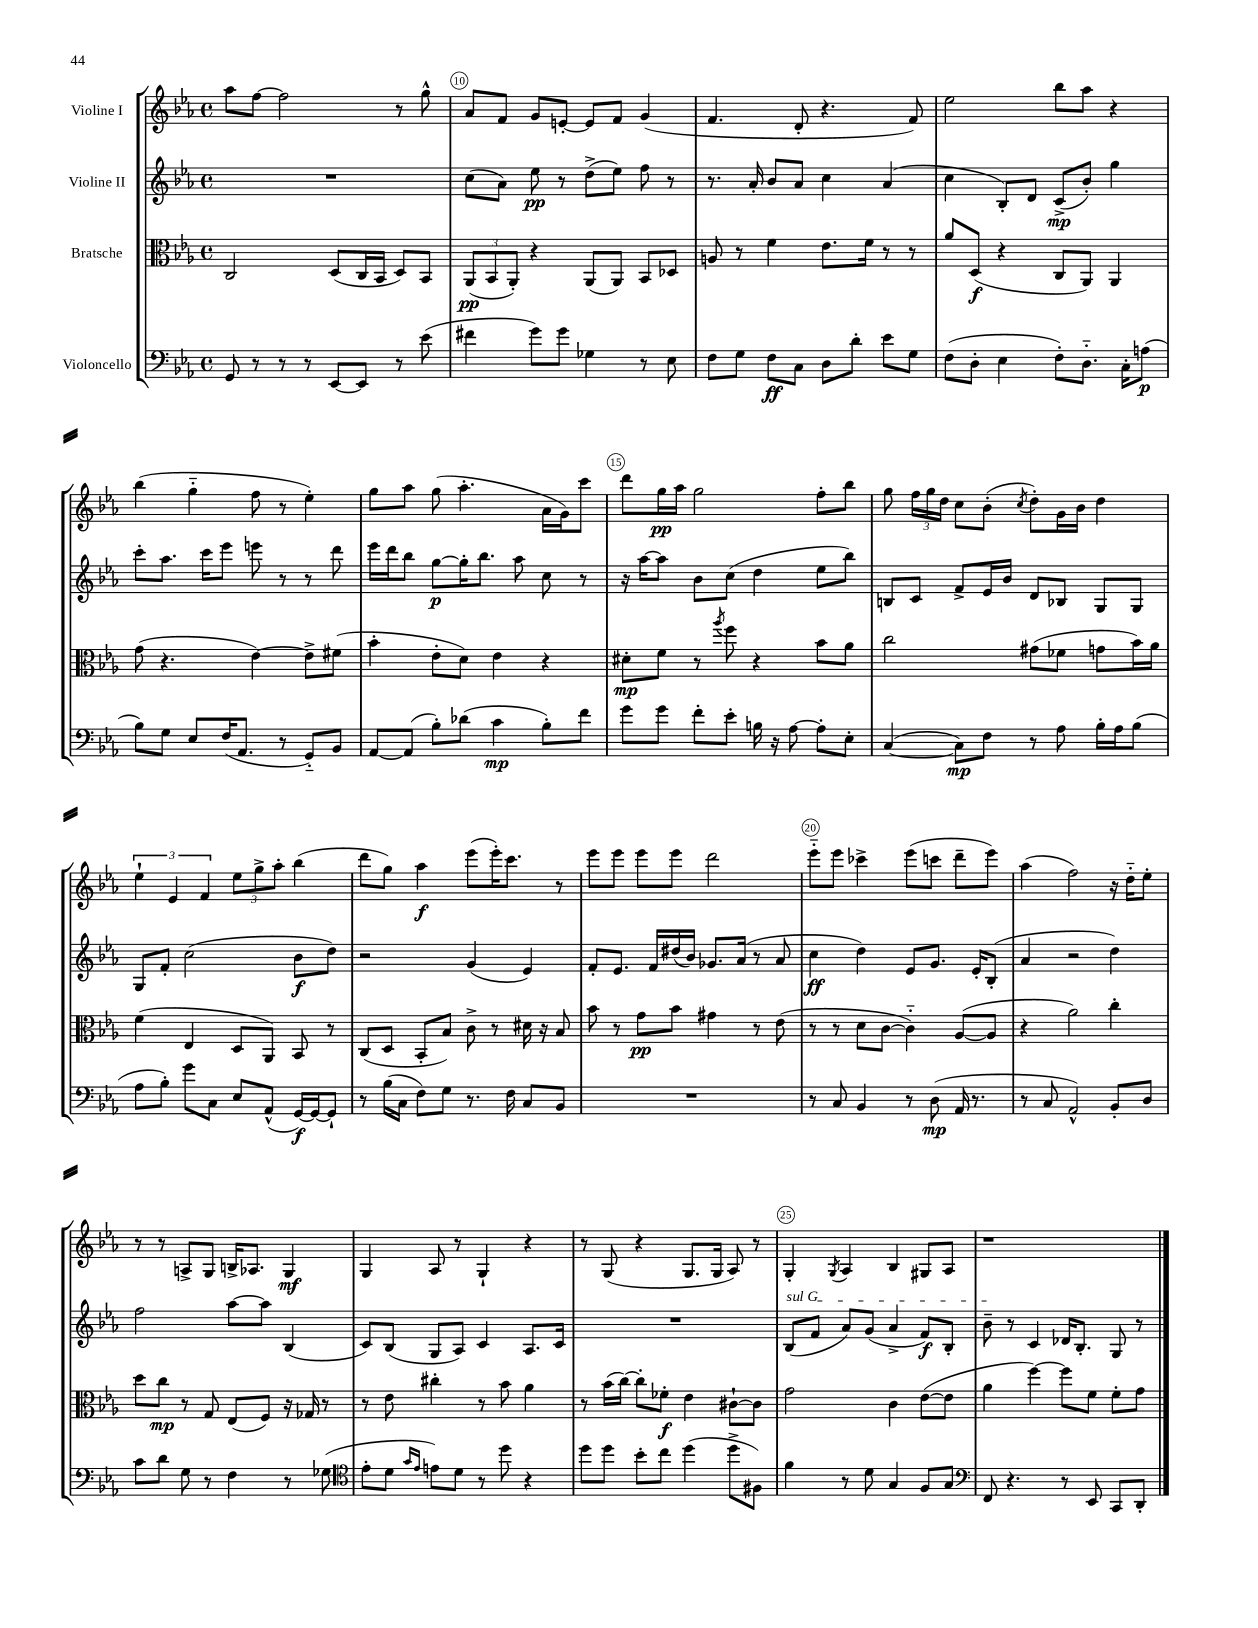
<<
\new StaffGroup <<
\new Staff = "s0" \with { instrumentName = "Violine I" } {
    \clef treble \key ees \major \defaultTimeSignature \time 4/4
    \autoBeamOff aes''8[ f''8]~ f''2 r8 g''8-^ |
    aes'8[ f'8] g'8[ e'8]~-. e'8[ f'8] g'4( |
    f'4. d'8-. r4. f'8) |
    ees''2 bes''8[ aes''8] r4 |
    bes''4( g''4-_ f''8 r8 ees''4-.) |
    g''8[ aes''8] g''8( aes''4.-. aes'16[ g'16) c'''8] |
    d'''8[ g''16\pp aes''16] g''2 f''8[-. bes''8] |
    g''8 \tuplet 3/2 { f''16[ g''16 d''16] } c''8[ bes'8]-.( \acciaccatura { c''8 } d''8[-.) g'16 bes'16] d''4 |
    \tuplet 3/2 { ees''4-! ees'4 f'4 } \tuplet 3/2 { ees''8[ g''8-> aes''8]-. } bes''4( |
    d'''8[ g''8]) aes''4\f ees'''8[( ees'''16-.) c'''8.] r8 |
    ees'''8[ ees'''8] ees'''8[ ees'''8] d'''2 |
    ees'''8[-_ ees'''8] ces'''4-> ees'''8[( c'''8] d'''8[-- ees'''8]) |
    aes''4( f''2) r16 d''16[-_ ees''8]-. |
    r8 r8 a8[-> g8] b16[-> aes8.] g4\mf |
    g4 aes8 r8 g4-! r4 |
    r8 g8( r4 g8.[ g16] aes8) r8 |
    g4-. \acciaccatura { g8 } aes4 bes4 gis8[ aes8] |
    r1 \bar "|." |
}
\new Staff = "s1" \with { instrumentName = "Violine II" } {
    \clef treble \key ees \major \defaultTimeSignature \time 4/4
    \autoBeamOff R1 |
    c''8[( aes'8]) ees''8\pp r8 d''8[->( ees''8]) f''8 r8 |
    r8. aes'16-. bes'8[ aes'8] c''4 aes'4( |
    c''4 bes8[-.) d'8] c'8[->\mp( bes'8]-.) g''4 |
    c'''8[-. aes''8.] c'''16[ ees'''8] e'''8 r8 r8 d'''8 |
    ees'''16[ d'''16 bes''8] g''8[~\p g''16-. bes''8.] aes''8 c''8 r8 |
    r16 aes''16[~ aes''8] bes'8[ c''8]( d''4 ees''8[ bes''8]) |
    b8[ c'8] f'8[-> ees'16 bes'16] d'8[ bes8] g8[ g8] |
    g8[ f'8]-. c''2( bes'8[\f d''8]) |
    r2 g'4( ees'4) |
    f'8[-. ees'8.] f'16[ dis''16( bes'16]) ges'8.[ aes'16]( r8 aes'8 |
    c''4\ff d''4) ees'8[ g'8.] ees'16[-. bes8]-.( |
    aes'4 r2 d''4) |
    f''2 aes''8[~ aes''8] bes4( |
    c'8[) bes8]( g8[ aes8]) c'4 aes8.[ c'16] |
    R1 |
    \once \override TextSpanner.bound-details.left.text = \markup { \italic "sul G" } bes8[\startTextSpan( f'8] aes'8[) g'8]( aes'4-> f'8[\f) bes8]-. |
    bes'8--\stopTextSpan r8 c'4 des'16[ bes8.]-. g8 r8 \bar "|." |
}
\new Staff = "s2" \with { instrumentName = "Bratsche" } {
    \clef alto \key ees \major \defaultTimeSignature \time 4/4
    \autoBeamOff c2 d8[( c16 bes,16] d8[) bes,8] |
    \tuplet 3/2 { aes,8[\pp( bes,8 aes,8]-.) } r4 aes,8[( aes,8]) bes,8[ des8] |
    a8 r8 f'4 ees'8.[ f'16] r8 r8 |
    aes'8[ d8]\f( r4 c8[ aes,8]) aes,4 |
    g'8( r4. ees'4~) ees'8[-> fis'8]( |
    bes'4-. ees'8[-. d'8]) ees'4 r4 |
    dis'8[-.\mp f'8] r8 \acciaccatura { aes''8 } f''8 r4 bes'8[ aes'8] |
    c''2 gis'8[( fes'8] g'8[ bes'16) aes'16] |
    f'4( ees4 d8[ aes,8]) bes,8 r8 |
    c8[( d8] bes,8[-. bes8]) c'8-> r8 dis'16 r16 bes8 |
    bes'8 r8 g'8[\pp bes'8] gis'4 r8 ees'8( |
    r8 r8 d'8[ c'8]~ c'4-_) aes8[~( aes8] |
    r4 aes'2) c''4-. |
    d''8[ c''8]\mp r8 g8 ees8[( f8]) r16 ges16 r8 |
    r8 ees'8 cis''4-. r8 bes'8 aes'4 |
    r8 bes'16[( c''16]~) c''8[-. fes'8]-.\f ees'4 cis'8[~-! cis'8] |
    g'2 c'4 ees'8[~( ees'8] |
    aes'4 f''4~) f''8[ f'8] f'8[-. g'8] \bar "|." |
}
\new Staff = "s3" \with { instrumentName = "Violoncello" } {
    \clef bass \key ees \major \defaultTimeSignature \time 4/4
    \autoBeamOff g,8 r8 r8 r8 ees,8[~ ees,8] r8 ees'8( |
    fis'4 g'8[) g'8] ges4 r8 ees8 |
    f8[ g8] f8[\ff c8] d8[ d'8]-. ees'8[ g8] |
    f8[( d8]-. ees4 f8[-.) d8.]-_ c16[-. a8]\p( |
    bes8[) g8] ees8[ f16( aes,8.] r8 g,8[-_) bes,8] |
    aes,8[~ aes,8]( bes8[-.) des'8]( c'4\mp bes8[-.) f'8] |
    g'8[ g'8] f'8[-. ees'8]-. b16 r16 aes8~ aes8[-. ees8]-. |
    c4~( c8[\mp) f8] r8 aes8 bes16[-. aes16 bes8]( |
    aes8[ bes8]-.) g'8[ c8] ees8[ aes,8]-^( g,16[~\f) g,16~ g,8]-! |
    r8 bes16[( c16] f8[) g8] r8. f16 c8[ bes,8] |
    R1 |
    r8 c8 bes,4 r8 d8\mp( aes,16 r8. |
    r8 c8 aes,2-^) bes,8[-. d8] |
    c'8[ d'8] g8 r8 f4 r8 ges8( |
    \clef tenor ees'8[-. d'8] \grace { g'16[ ees'16] } e'8[) d'8] r8 d''8 r4 |
    d''8[ d''8] bes'8[-. c''8] d''4( d''8[-> fis8]) |
    f'4 r8 d'8 g4 f8[ g8] |
    \clef bass f,8 r4. r8 ees,8 c,8[ d,8]-. \bar "|." |
}
>>
>>
\layout { \context { \Score currentBarNumber = #9 \override BarNumber.break-visibility = ##(#f #t #t) barNumberVisibility = #(every-nth-bar-number-visible 5) \override BarNumber.stencil = #(make-stencil-circler 0.1 0.3 ly:text-interface::print) } }
